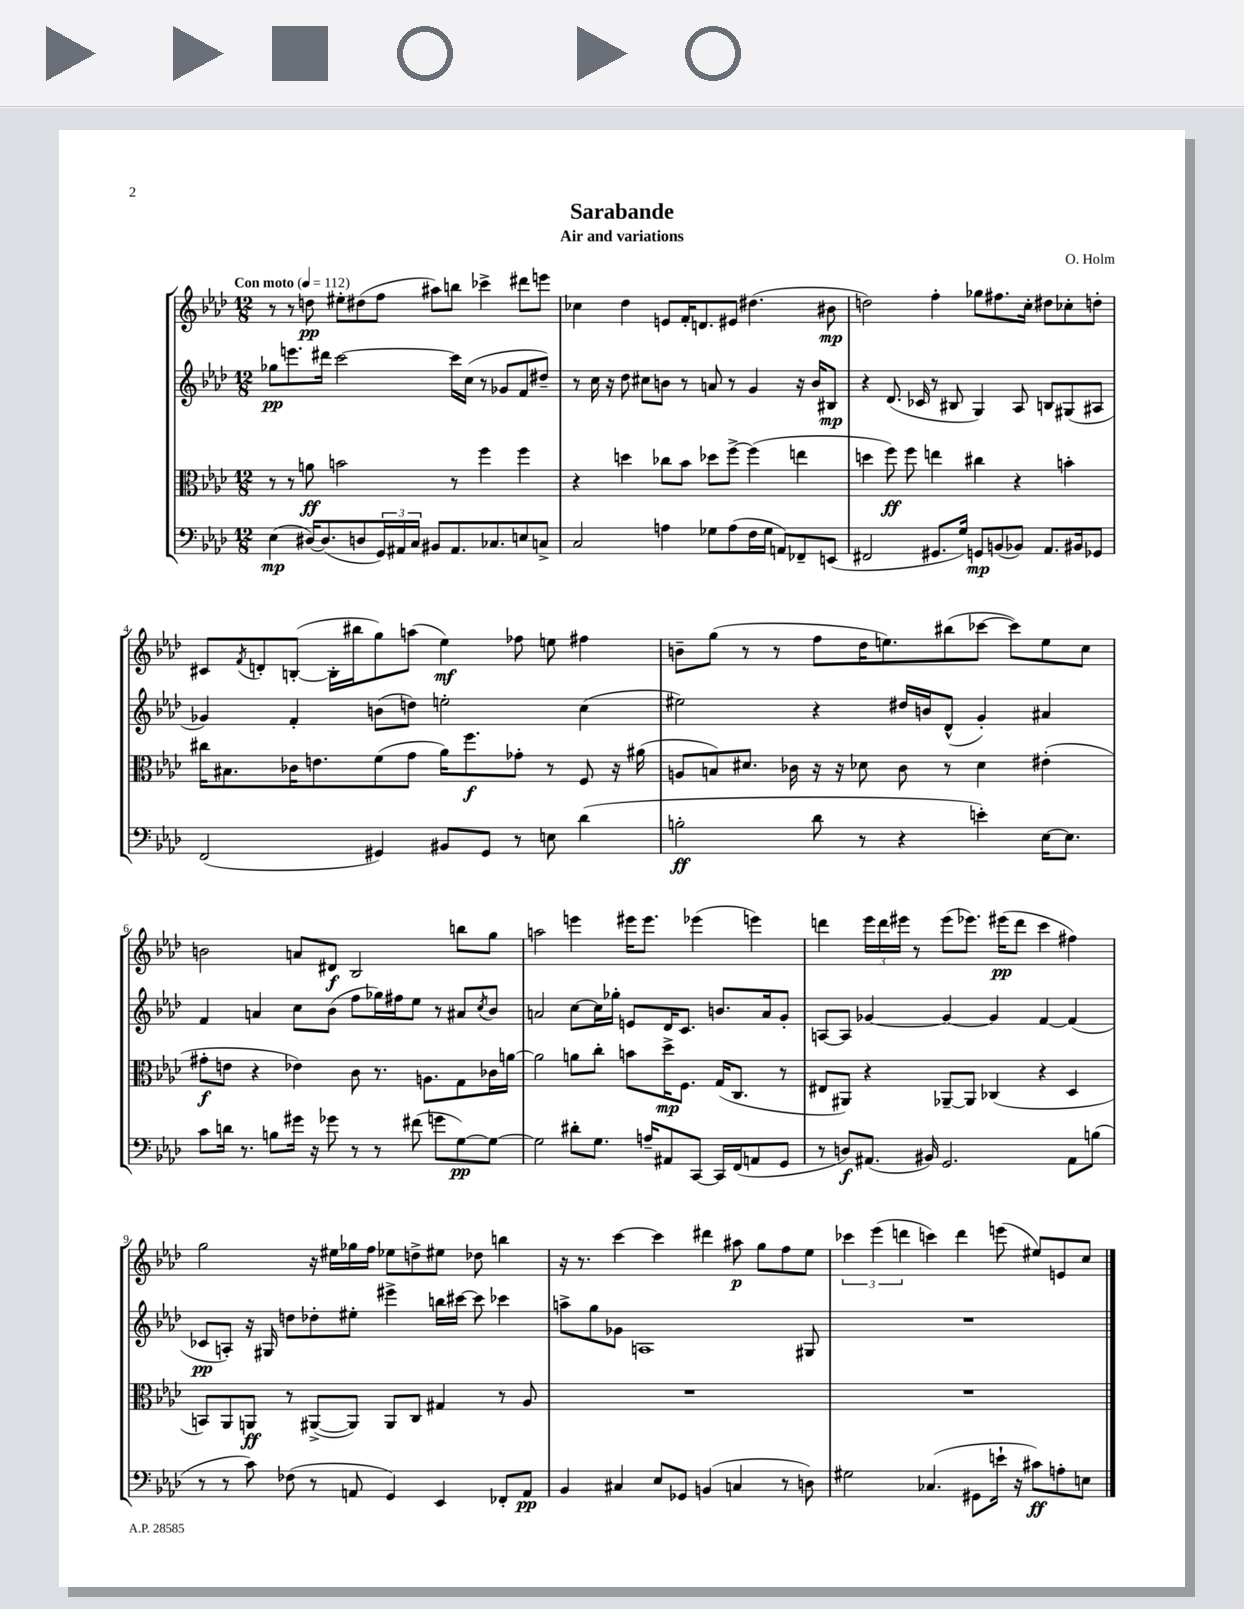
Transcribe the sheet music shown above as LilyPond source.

\header { title = "Sarabande" composer = "O. Holm" subtitle = "Air and variations" }
<<
\new StaffGroup <<
\new Staff = "s0" {
    \clef treble \key aes \major \numericTimeSignature \time 12/8 \tempo "Con moto" 4 = 112
    r8 r8 d''8\pp eis''8-. dis''8( f''8 ais''8) b''8 ces'''4-> dis'''8 e'''8 |
    ces''4 des''4 e'8 f'16-. d'8. eis'8 dis''4.( bis'8\mp |
    d''2) f''4-. ges''8 fis''8. c''16-. dis''8 ces''8-. d''8-. |
    cis'8 \acciaccatura { f'8 } d'8-. b8~-.( b16-. bis''16 g''8) a''8( ees''4\mf) fes''8 e''8 fis''4 |
    b'8-- g''8( r8 r8 f''8 des''16 e''8.) bis''8( ces'''8~ ces'''8) e''8 c''8 |
    b'2 a'8 dis'8\f bes2 b''8 g''8 |
    a''2 e'''4 eis'''16 eis'''8. ees'''4( e'''4) |
    d'''4 \tuplet 3/2 { ees'''16 d'''16 eis'''16 } r8 eis'''8( ees'''8.) eis'''16\pp( d'''8 c'''4 fis''4) |
    g''2 r16 eis''16 ges''16 f''16 ees''8 d''8-> eis''8 des''8 b''4 |
    r16 r8. c'''4~ c'''4 dis'''4 ais''8\p g''8 f''8 ees''8 |
    \tuplet 3/2 { ces'''4 ees'''4( d'''4 } c'''4) d'''4 e'''8( eis''8) e'8 c''8 \bar "|." |
}
\new Staff = "s1" {
    \clef treble \key aes \major \numericTimeSignature \time 12/8
    ges''8\pp e'''8. dis'''16 c'''2~ c'''16 c''16( r8 ges'8 f'8 dis''8--) |
    r8 c''16 r16 des''8 cis''8 b'8 r8 a'8 r8 g'4 r16 b'16 bis8\mp |
    r4 des'8.( ces'16 r8 bis8 g4) aes8 b8 gis8( ais8 |
    ges'4) f'4-. b'8( d''8) e''2-. c''4( |
    eis''2) r4 dis''16 b'16 des'8-^( g'4-.) ais'4 |
    f'4 a'4 c''8 bes'8( f''8 ges''16) fis''16 ees''8 r8 ais'8 \acciaccatura { c''8 } bes'8 |
    a'2 c''8~ c''16 ges''16-. e'8 des'16 c'8. b'8. a'16 g'8-. |
    a8~ a8 ges'4~ ges'4~ ges'4 f'4~ f'4( |
    ces'8\pp a8-.) r16 gis16 d''8 des''8-. eis''8-. eis'''4-> b''16 cis'''16~ cis'''8 ces'''4 |
    a''8-> g''8 ges'8 a1 gis8 |
    R1. \bar "|." |
}
\new Staff = "s2" {
    \clef alto \key aes \major \numericTimeSignature \time 12/8
    r8 r8 a'8\ff b'2 r8 f''4 f''4 |
    r4 d''4 ces''8 bes'8 des''8 f''8~-> f''4( e''4 |
    d''4 f''8\ff) f''8 e''4 cis''4 r4 b'4-. |
    cis''16 bis8. ces'16 e'8. f'8( g'8 aes'16) f''8.\f ges'8-. r8 f8 r16 ais'16( |
    a8 b8) dis'8. ces'16 r16 r16 des'8 ces'8 r8 des'4 eis'4-.( |
    gis'8-.\f e'8 r4 ees'4) c'8 r8. a8. g8 ces'16 a'16~ |
    a'2 a'8 c''8-. b'8 des''16->\mp f8. g16( c8. r8 |
    eis8 ais,8) r4 aes,8~-- aes,8 ces4( r4 des4 |
    b,8) aes,8 a,8\ff r8 ais,8~->( ais,8) ais,8 c8 gis4 r8 aes8 |
    R1. |
    R1. \bar "|." |
}
\new Staff = "s3" {
    \clef bass \key aes \major \numericTimeSignature \time 12/8
    ees4\mp( dis16~) dis8.( d8 \tuplet 3/2 { g,16) ais,16 c16 } bis,8 ais,8. ces8. e8 c8-> |
    c2 a4 ges8 a8( f16 ges16 a,8) fes,8-- e,8( |
    fis,2 gis,8. g16) g,8\mp b,8( bes,8) aes,8. bis,16 ges,8 |
    f,2( gis,4) bis,8 gis,8 r8 e8 des'4( |
    b2-.\ff des'8 r8 r4 e'4-.) ees16~ ees8. |
    c'8 d'16 r8. b8 gis'16 r16 ges'8 r8 r8 fis'8( g'8 g8~\pp) g8~ |
    g2 dis'8-. g8. a16-- ais,8 c,8~ c,16 f,16( a,8 g,8 |
    r8 d8\f) ais,8.( bis,16) g,2. ais,8 b8( |
    r8 r8 c'8) fes8( r8 a,8 g,4) ees,4 fes,8-. a,8\pp |
    bes,4 cis4 ees8 ges,8 b,4( c4 r8 d8) |
    gis2 ces4.( gis,8 e'16-! r16 cis'8\ff) a8-. e8 \bar "|." |
}
>>
>>
